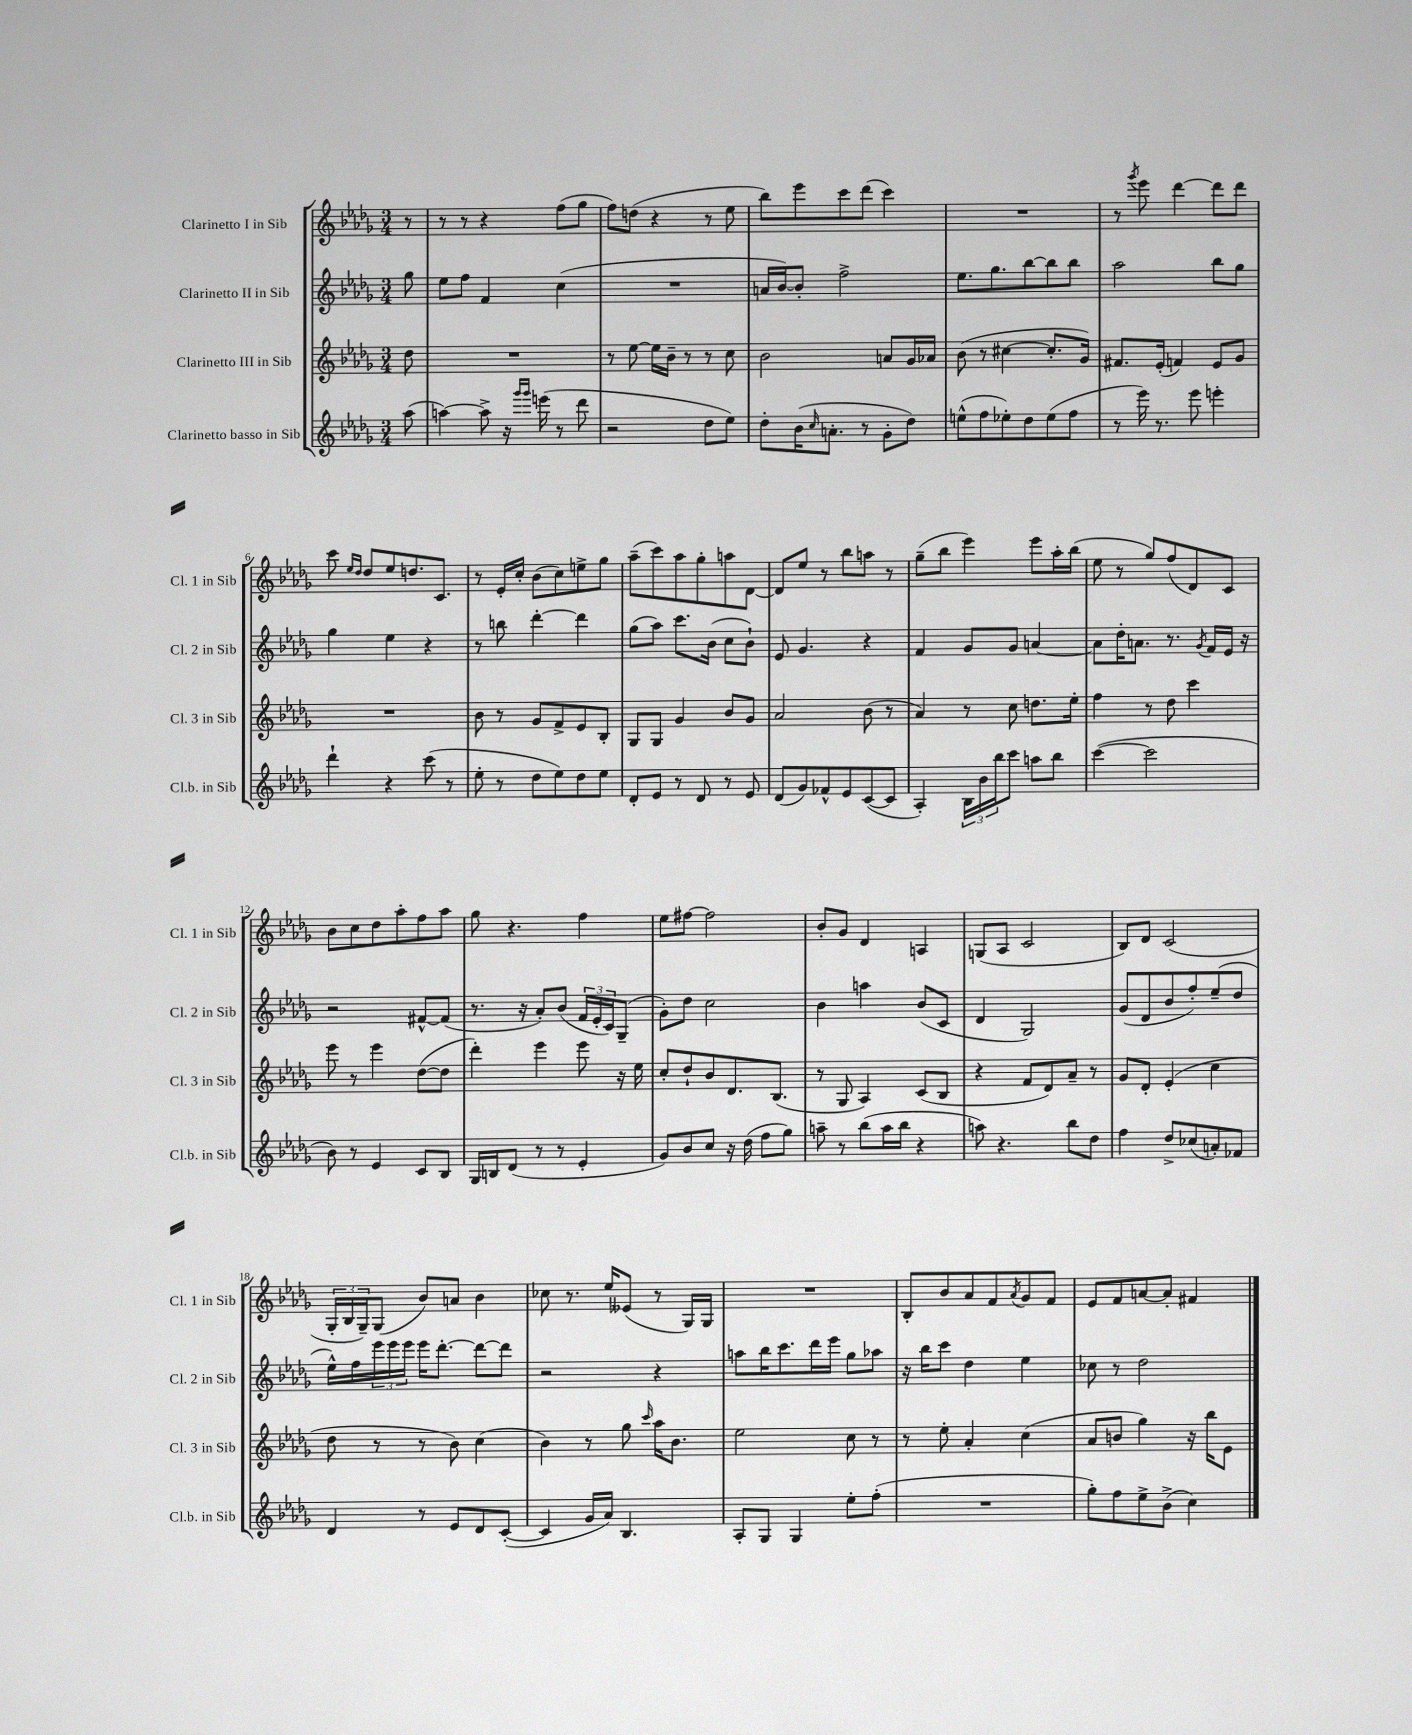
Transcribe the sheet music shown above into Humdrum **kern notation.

**kern	**kern	**kern	**kern
*staff4	*staff3	*staff2	*staff1
*clefG2	*clefG2	*clefG2	*clefG2
*k[b-e-a-d-g-]	*k[b-e-a-d-g-]	*k[b-e-a-d-g-]	*k[b-e-a-d-g-]
*M3/4	*M3/4	*M3/4	*M3/4
(8aa-	8dd-	8gg-	8r
=	=	=	=
[4aa)	2.r	8ee-	8r
.	.	8ff	8r
8aa^]	.	4f	4r
16r	.	.	.
16qqggg-	.	.	.
16qqggg-	.	.	.
(16eee	.	.	.
8r	.	(4cc	(8ff
8ddd-	.	.	8gg-
=	=	=	=
2r	8r	2.r	8ff)
.	[8ee-	.	(8dd
.	16ee-]	.	4r
.	16b-~	.	.
.	8r	.	.
8dd-	8r	.	8r
8ee-)	8cc	.	8ee-
=	=	=	=
8dd-'	2b-	16a	8bb-)
.	.	[16b-)	.
(16b-	.	8b-']	8eee-
16qqcc	.	.	.
8.a'	.	.	.
.	.	2ff^	8ccc
8r	.	.	(8ddd-
8g-'	8a	.	4ccc)
8dd-)	16g-	.	.
.	16a-	.	.
=	=	=	=
(8ee^^	(8b-	8.ee-	2.r
8ff	8r	.	.
.	.	8.gg-	.
8ee-')	[4cc#	.	.
8dd-	.	[8bb-	.
(8ee-	8.cc#']	8bb-]	.
8ff	.	8bb-	.
.	16g-)	.	.
=	=	=	=
8r	8.f#	2aa-	8r
.	.	.	8qggg-
16eee-)	.	.	8eee-
8.r	(16e-'	.	.
.	4f)	.	[4ddd-
8eee-	.	.	.
4eee'	8e-	8bb-	8ddd-]
.	8g-	8gg-	8ddd-
=	=	=	=
4ddd-`	2.r	4gg-	8ccc
.	.	.	16qqee-
.	.	.	16qqdd-
.	.	.	8dd-
4r	.	4ee-	8ee-
.	.	.	8.dd
(8ccc	.	4r	.
.	.	.	8.c
8r	.	.	.
=	=	=	=
8ee-'	8b-	8r	8r
8r	8r	8bb	16e-'
.	.	.	16cc'
8dd-	8g-	[4ddd-'	(8b-
8ee-)	8f^	.	8cc)
8dd-	8e-	4ddd-]	8ee^
8ee-	8B-'	.	8gg-
=	=	=	=
8d-'	8G-	(8gg-	(8aa-~
8e-	8G-	8aa-)	8ccc)
8r	4g-	8.ccc	8aa-
8d-	.	.	8gg-'
.	.	(16b-	.
8r	8b-	8cc	8aa
8e-	8g-	8b-`)	[8d-
=	=	=	=
(8d-	2a-	8e-	8d-]
8g-)	.	4.g-	8ee-
8f-^^	.	.	8r
8e-	.	.	8bb-
([8c	(8b-	4r	8aa
8c]	8r	.	8r
=	=	=	=
4A-')	4a-)	4f	(8gg-~
.	.	.	8bb-
24B-	8r	8g-	4eee-)
24b-	.	.	.
24bb-	.	.	.
8ccc	8cc	8g-	.
8aa	8.dd	[4a	8eee-
8bb-	.	.	16aa-'
.	16ee-'	.	(16bb-
=	=	=	=
([4ccc	4ff	8a]	8ee-
.	.	16dd-'	8r
.	.	8.a	.
2ccc]	8r	.	8gg-)
.	8dd-	8.r	(8ff
.	4ccc	.	8d-)
.	.	8qg-	.
.	.	16f	.
.	.	16e-	8c
.	.	16r	.
=	=	=	=
8b-)	8eee-	2r	8b-
8r	8r	.	8cc
4e-	4eee-	.	8dd-
.	.	.	8aa-'
8c	([8dd-	[8f#^^	8ff
8B-	8dd-]	(8f#]	8aa-
=	=	=	=
16G-	4ddd-')	8.r	8gg-
16B	.	.	.
(8d-	.	.	4.r
.	.	16r	.
8r	4eee-	8a-')	.
8r	.	(8b-	.
4e-'	8eee-	24f	4ff
.	.	24e-'	.
.	.	24c)	.
.	16r	(8G-~	.
.	16ee-	.	.
=	=	=	=
8g-)	8cc'	8g-')	8ee-
8b-	8dd-`	8dd-	[8ff#
8cc	8b-	2cc	2ff#]
16r	8.d-	.	.
(16dd-	.	.	.
8ff	.	.	.
.	(8.B-	.	.
8gg-)	.	.	.
=	=	=	=
8aa~	8r	4b-	8b-'
8r	8G-	.	8g-
(8bb-	4A-)	4aa	4d-
16aa	.	.	.
16bb-	.	.	.
4r	(8c	(8b-	4A
.	8B-	8c	.
=	=	=	=
8aa)	4r	4d-	(8G
4.r	.	.	8A-
.	8f	2G-)	2c
.	8d-)	.	.
8bb-	8a-~	.	.
8dd-	8r	.	.
=	=	=	=
4ff	8g-	(8g-	8B-)
.	8d-'	8d-	8d-
8dd-^	(4e-'	8b-	(2c
(8cc-	.	8ff')	.
8a')	4cc	(8ee-~	.
8f-	.	8dd-	.
=	=	=	=
4d-	8dd-	16ee-^^)	24G-'
.	.	.	24B-
.	.	16ff	.
.	.	.	24G-~)
.	8r	24eee-	(8G-
.	.	24eee-	.
.	.	24eee-	.
8r	8r	16eee-	8b-)
.	.	[8.ddd-'	.
8e-	8b-)	.	8a
8d-	(4cc	8ddd-_	4b-
([8c'	.	8ddd-]	.
=	=	=	=
4c]	4b-)	2r	8cc-
.	.	.	8.r
16g-	8r	.	.
16a-)	.	.	16ee-
4.B-	8gg-	.	(8e--
.	16qqccc	.	.
.	16aa-	4r	8r
.	8.b-	.	.
.	.	.	16G-)
.	.	.	16G-
=	=	=	=
8A-'	2ee-	8aa	2.r
8G-	.	16bb-	.
.	.	8.ccc	.
4G-	.	.	.
.	.	16ddd-	.
.	.	16eee-	.
8ee-'	8cc	8gg-	.
(8ff'	8r	8aa-	.
=	=	=	=
2.r	8r	16r	8B-'
.	.	16bb-	.
.	8ee-'	8ccc	8b-
.	4a-'	4dd-	8a-
.	.	.	8f
.	.	.	8qa-
.	(4cc	4ee-	8g-
.	.	.	8f
=	=	=	=
8gg-')	8a-	8cc-	8e-
8ff	8b	8r	8f
8ee-^	4gg-)	2dd-	[8a
(8b-^	.	.	8a']
4cc)	16r	.	4f#
.	16bb-	.	.
.	8e-	.	.
==	==	==	==
*-	*-	*-	*-
